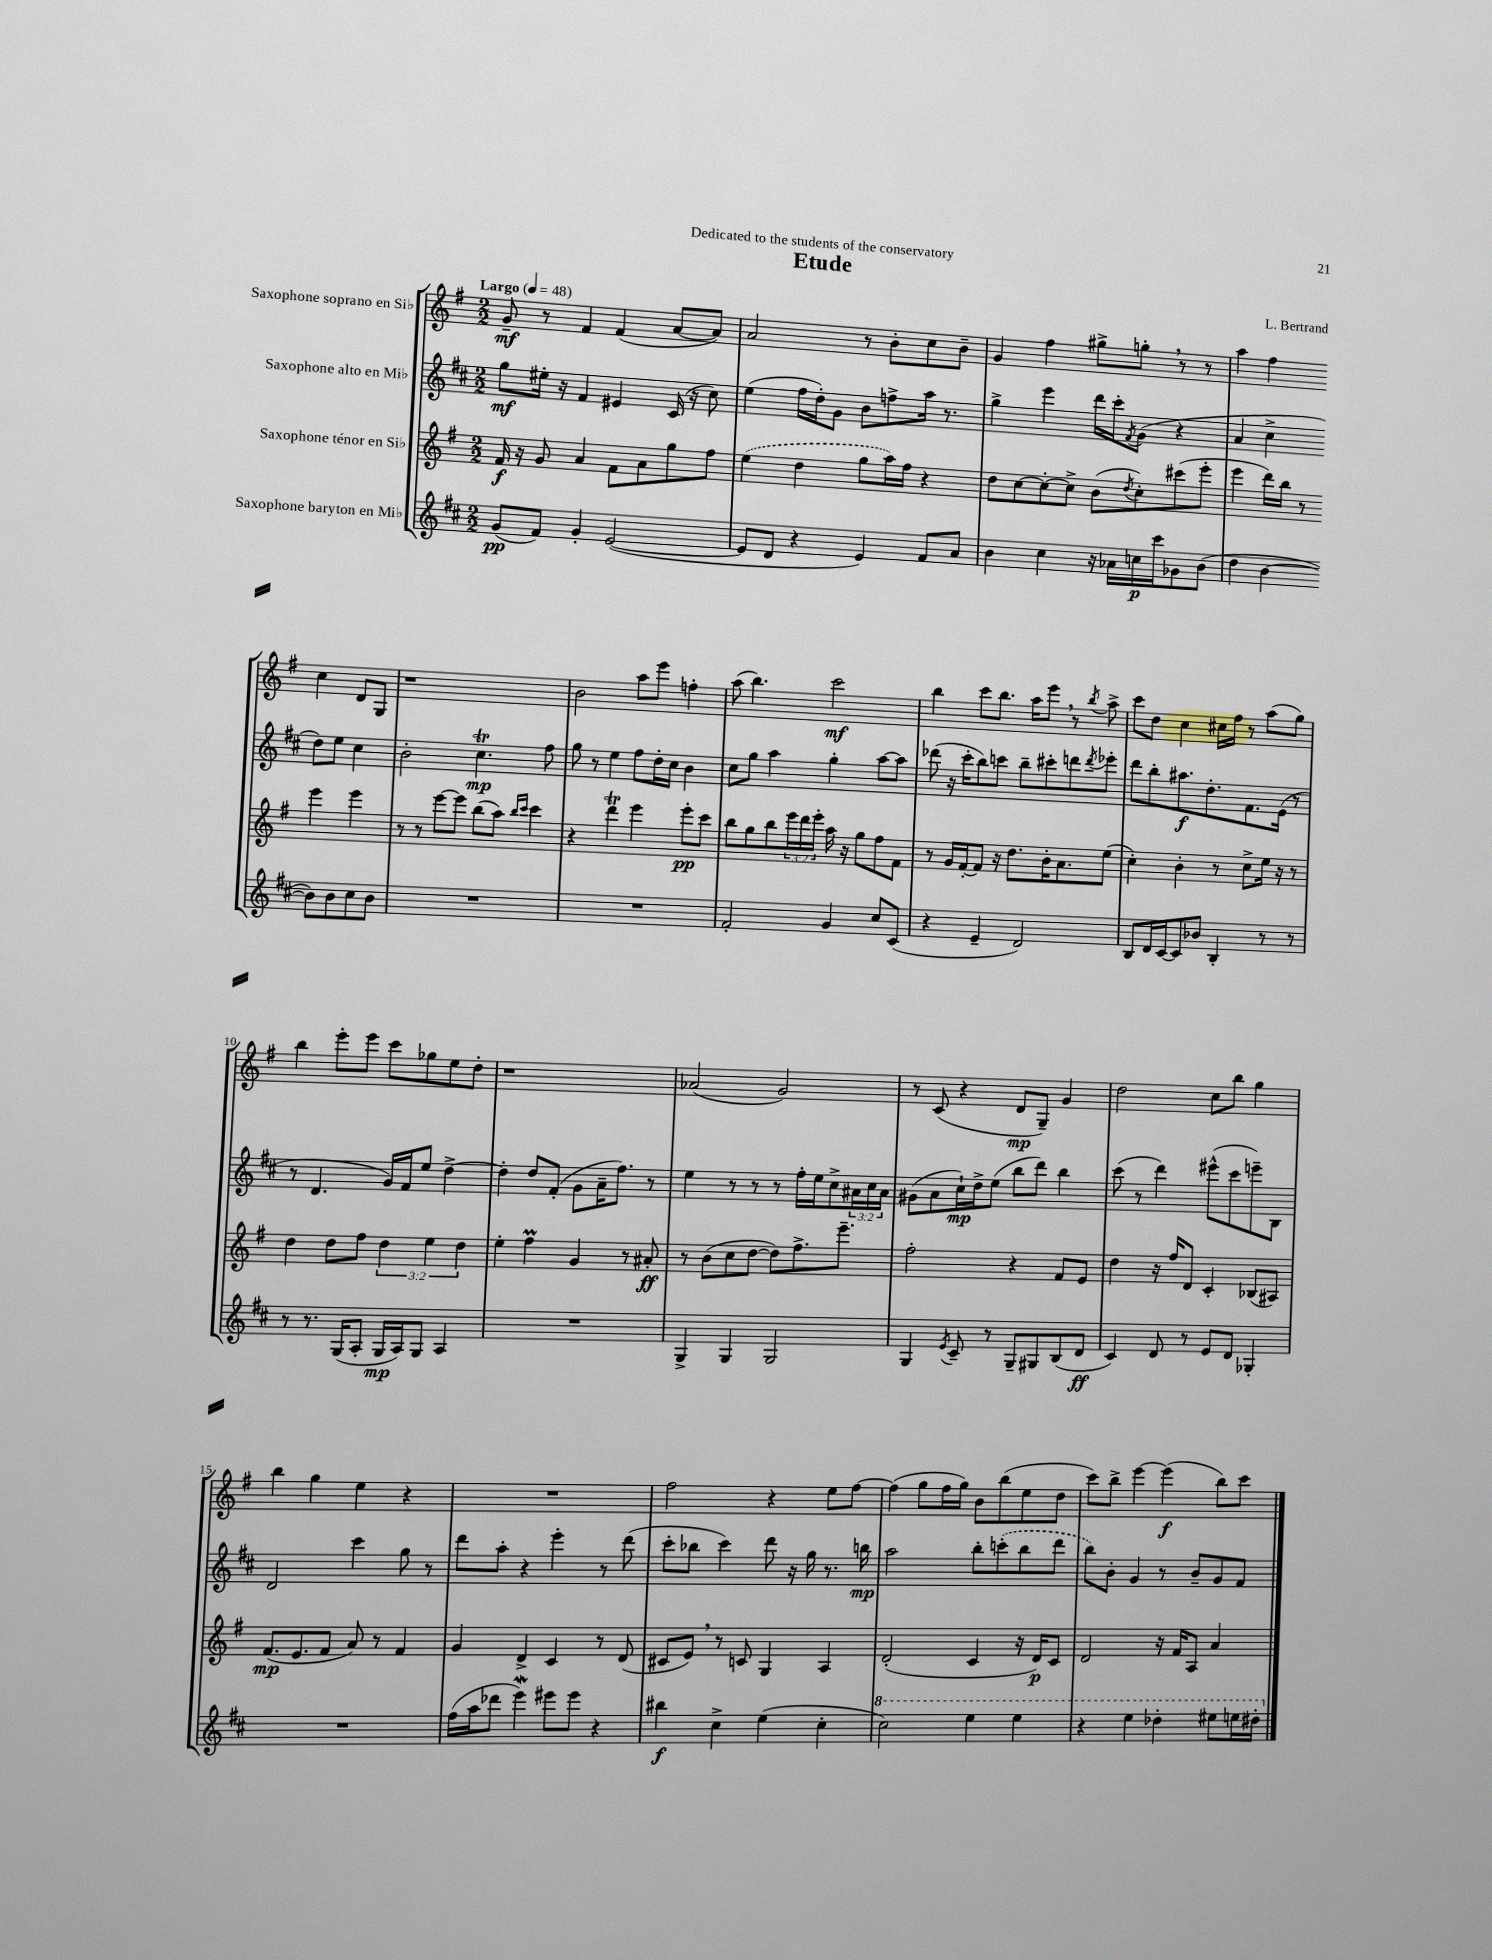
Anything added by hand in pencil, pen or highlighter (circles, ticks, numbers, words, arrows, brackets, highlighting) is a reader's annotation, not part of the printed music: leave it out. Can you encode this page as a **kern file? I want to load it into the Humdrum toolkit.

**kern	**kern	**kern	**kern
*staff4	*staff3	*staff2	*staff1
*clefG2	*clefG2	*clefG2	*clefG2
*k[f#c#]	*k[f#]	*k[f#c#]	*k[f#]
*M2/2	*M2/2	*M2/2	*M2/2
*MM48	*MM48	*MM48	*MM48
(8g/L	16f#/	8gg\L	8g~/
.	16r	.	.
8f#/J)	8g/	16ee#'\Jk	8r
.	.	16r	.
4g'/	4a/	4f#/	4f#/
([2e/	8f#\L	4e#/	(4f#/
.	8a\	.	.
.	8gg\	(16c#/	[8a/L
.	.	16r	.
.	8ff#\J	8cc#\)	8a/]J)
=	=	=	=
8e/]L	(4ee\	(4ee\	2a/
8d/J	.	.	.
4r	4dd\	16ff#\LL	.
.	.	16dd'\J)	.
.	.	8g\J	.
4e/)	8gg\L	8b\L	8r
.	16aa\L)	8ff^\	8b'\L
.	16ff#\JJ	.	.
8f#/L	4r	16aa\Jk	8cc\
.	.	8.r	.
8a/J	.	.	8b~\J
=	=	=	=
4b\	8dd\L	4gg^\	4g/
.	[8cc\	.	.
4cc#\	8cc'\_	4eee\	4ff#\
.	8cc^\]J	.	.
16r	(8b\L	16ddd\LL	8gg#^\L
16a-\LL	.	16ccc#'\J	.
.	8qdd/	8qf#/	.
16cc\	8cc'\)	(8g\J	8gg'\J
16ccc#\J	.	.	.
8g-\	(8ccc#\	4r	8r
(8b\J	8eee'\J	.	8r
=	=	=	=
4dd\	4eee\	4a/	4aa\
[4b\	16ddd\LL)	4cc#^\	4ff#\
.	16bb\JJ	.	.
.	8r	.	.
8b\]L)	4eee\	8dd\L)	4cc\
8b\	.	8ee\J	.
8cc#\	4eee\	4cc#\	8d/L
8b\J	.	.	8G/J
=	=	=	=
1r	8r	2b'\	1r
.	8r	.	.
.	[8eee\L	.	.
.	8eee\]J	.	.
.	(8bb\L	4.cc#\	.
.	8aa\J)	.	.
.	16qqbb/LL	.	.
.	16qqccc/JJ	.	.
.	4ccc\	.	.
.	.	8ff#\	.
=	=	=	=
1r	4r	8gg\	2b\
.	.	8r	.
.	4ddd\	4ee\	.
.	4eee\	8ff#\L	8aa\L
.	.	16dd'\L	8eee\J
.	.	16cc#\JJ	.
.	8eee'\L	4b\	4ff'\
.	8ccc\J	.	.
=	=	=	=
2f#'/	8bb\L	8cc#\L	(8aa\
.	8gg\	8gg\J	4.bb\)
.	8bb\	4aa\	.
.	24eee\L	.	.
.	24ddd\	.	.
.	24eee'\JJ	.	.
4g/	16aa\	4gg'\	2ccc\
.	16r	.	.
.	8gg\L	.	.
8cc#/L	8ff#\	[8aa\L	.
(8c#/J	8f#\J	8aa\]J	.
=	=	=	=
4r	8r	(8ddd-\	4bb\
.	16g/LL	16r	.
.	[16f#'/J	16ccc#'\LK	.
4e~/	8f#/]J	8bb\)	8ccc\L
.	16r	8ccc\J	8.bb\J
.	8.dd\L	.	.
2d/)	.	8bb~\L	.
.	.	.	16aa\LK
.	16b'\K	8ccc#'\	8eee\J
.	8.a\	.	.
.	.	8ddd\	8r
.	.	8qddd/	8qbb/
.	(8ee\J	8eee-'\J	8aa^\
=	=	=	=
8B/L	4cc'\)	8ddd\L	8ccc\L
16d/L	.	8bb'\	8dd\J
[16c#/J	.	.	.
8c#/]	4b'\	8.aa#\	4cc\
8b-/J	.	.	.
.	.	8.dd'\	.
4B'/	8r	.	16cc#\LL
.	.	.	16ff#\JJ
.	8cc^\L	8.f#\	8r
8r	16ee\Jk	.	(8aa\L
.	16r	(16e\Jk	.
8r	8r	8r	8gg\J)
=	=	=	=
8r	4dd\	8r	4bb\
8.r	.	4.d/	.
.	8dd\L	.	8eee'\L
(16G/LK	.	.	.
8A'/J	8ff#\J	.	8eee\J
16G/LL	6dd\	16g/LL)	8ccc\L
16A/J)	.	16f#/J	.
8G/J	.	8ee/J	8gg-\
.	6ee\	.	.
4A/	.	[4dd^\	8ee\
.	6dd\	.	.
.	.	.	8dd'\J
=	=	=	=
1r	4ee'\	4dd'\]	1r
.	4ff#\	8dd/L	.
.	.	(8f#'/J	.
.	4g/	8g\L	.
.	.	16a~\K	.
.	.	8.ff#\J)	.
.	8r	.	.
.	8a#'/	8r	.
=	=	=	=
4G^/	8r	4ee\	(2a-/
.	(8b\L	.	.
4G/	8cc\	8r	.
.	[8dd\J	8r	.
2G/	8dd\]L)	8r	2g/)
.	8.ff#^\	16ff#'\LL	.
.	.	16ee\J	.
.	.	8cc#^\	.
.	8.eee~\J	.	.
.	.	24a#\L	.
.	.	24cc#\	.
.	.	24a#\JJ	.
=	=	=	=
4G/	2ff#'\	(8g#\L	8r
.	.	8a\	(8c/
8qe/	.	.	.
8c#~/	.	16cc#`\L)	4r
.	.	16dd^\J	.
8r	.	(8ee\J	.
8G~/L	4r	8bb\L	8d/L
8G#/	.	8ddd\J)	8G~/J)
(8B/	8f#/L	4bb\	4g/
8d/J	8e/J	.	.
=	=	=	=
4c#/)	4dd\	(8ccc#\	2dd\
.	.	8r	.
8d/	16r	4ddd\)	.
.	16ff#/LK	.	.
8r	8d/J	.	.
8e/L	4c'/	(8eee#^^\L	8cc\L
8d/J	.	8ccc#\	8bb\J
4G-'/	(8B-/L	8eee~\)	4gg\
.	8A#/J)	8B\J	.
=	=	=	=
1r	(8.f#/L	2d/	4bb\
.	8.e/	.	.
.	.	.	4gg\
.	8f#/J	.	.
.	8a/)	4ccc#\	4ee\
.	8r	.	.
.	4f#/	8gg\	4r
.	.	8r	.
=	=	=	=
(16ff#\LL	4g/	8ddd\L	1r
16aa\J	.	.	.
8ddd-\J	.	8aa'\J	.
4eee\)	4d^/	4r	.
8eee#\L	4c/	4eee'\	.
8eee#\J	.	.	.
4r	8r	8r	.
.	(8d/	(8ddd\	.
=	=	=	=
4bb#\	8c#/L	8ccc#'\L	2ff#\
.	8e/J)	8bb-\J	.
4cc#^\	8r	4ccc#\)	.
.	8c/	.	.
(4ee\	4G/	8ddd\	4r
.	.	16r	.
.	.	16gg\	.
4cc#'\	4A/	8.r	8ee\L
.	.	.	[8ff#\J
.	.	16bb\	.
=	=	=	=
2ccc#\)	(2d'/	2aa\	(4ff#\]
.	.	.	8gg\L
.	.	.	16ff#\L
.	.	.	16gg\JJ)
4eee\	4c/	8bb'\L	8b\L
.	.	(8ccc'\	(8bb\
4eee\	16r	8bb\	8ee\
.	16d/LK)	.	.
.	8c/J	8ddd\J	8dd\J
=	=	=	=
4r	2d/	8bb\L)	8ccc\L)
.	.	8b'\J	8bb^\J
4eee\	.	4g/	[4eee\
4ddd-'\	16r	8r	(4eee\]
.	16f#/LK	.	.
.	8A/J	8b~/L	.
8eee#\L	4a/	8g/	8bb\L)
16eee\L	.	8f#/J	8ccc\J
16ddd#'\JJ	.	.	.
==	==	==	==
*-	*-	*-	*-
